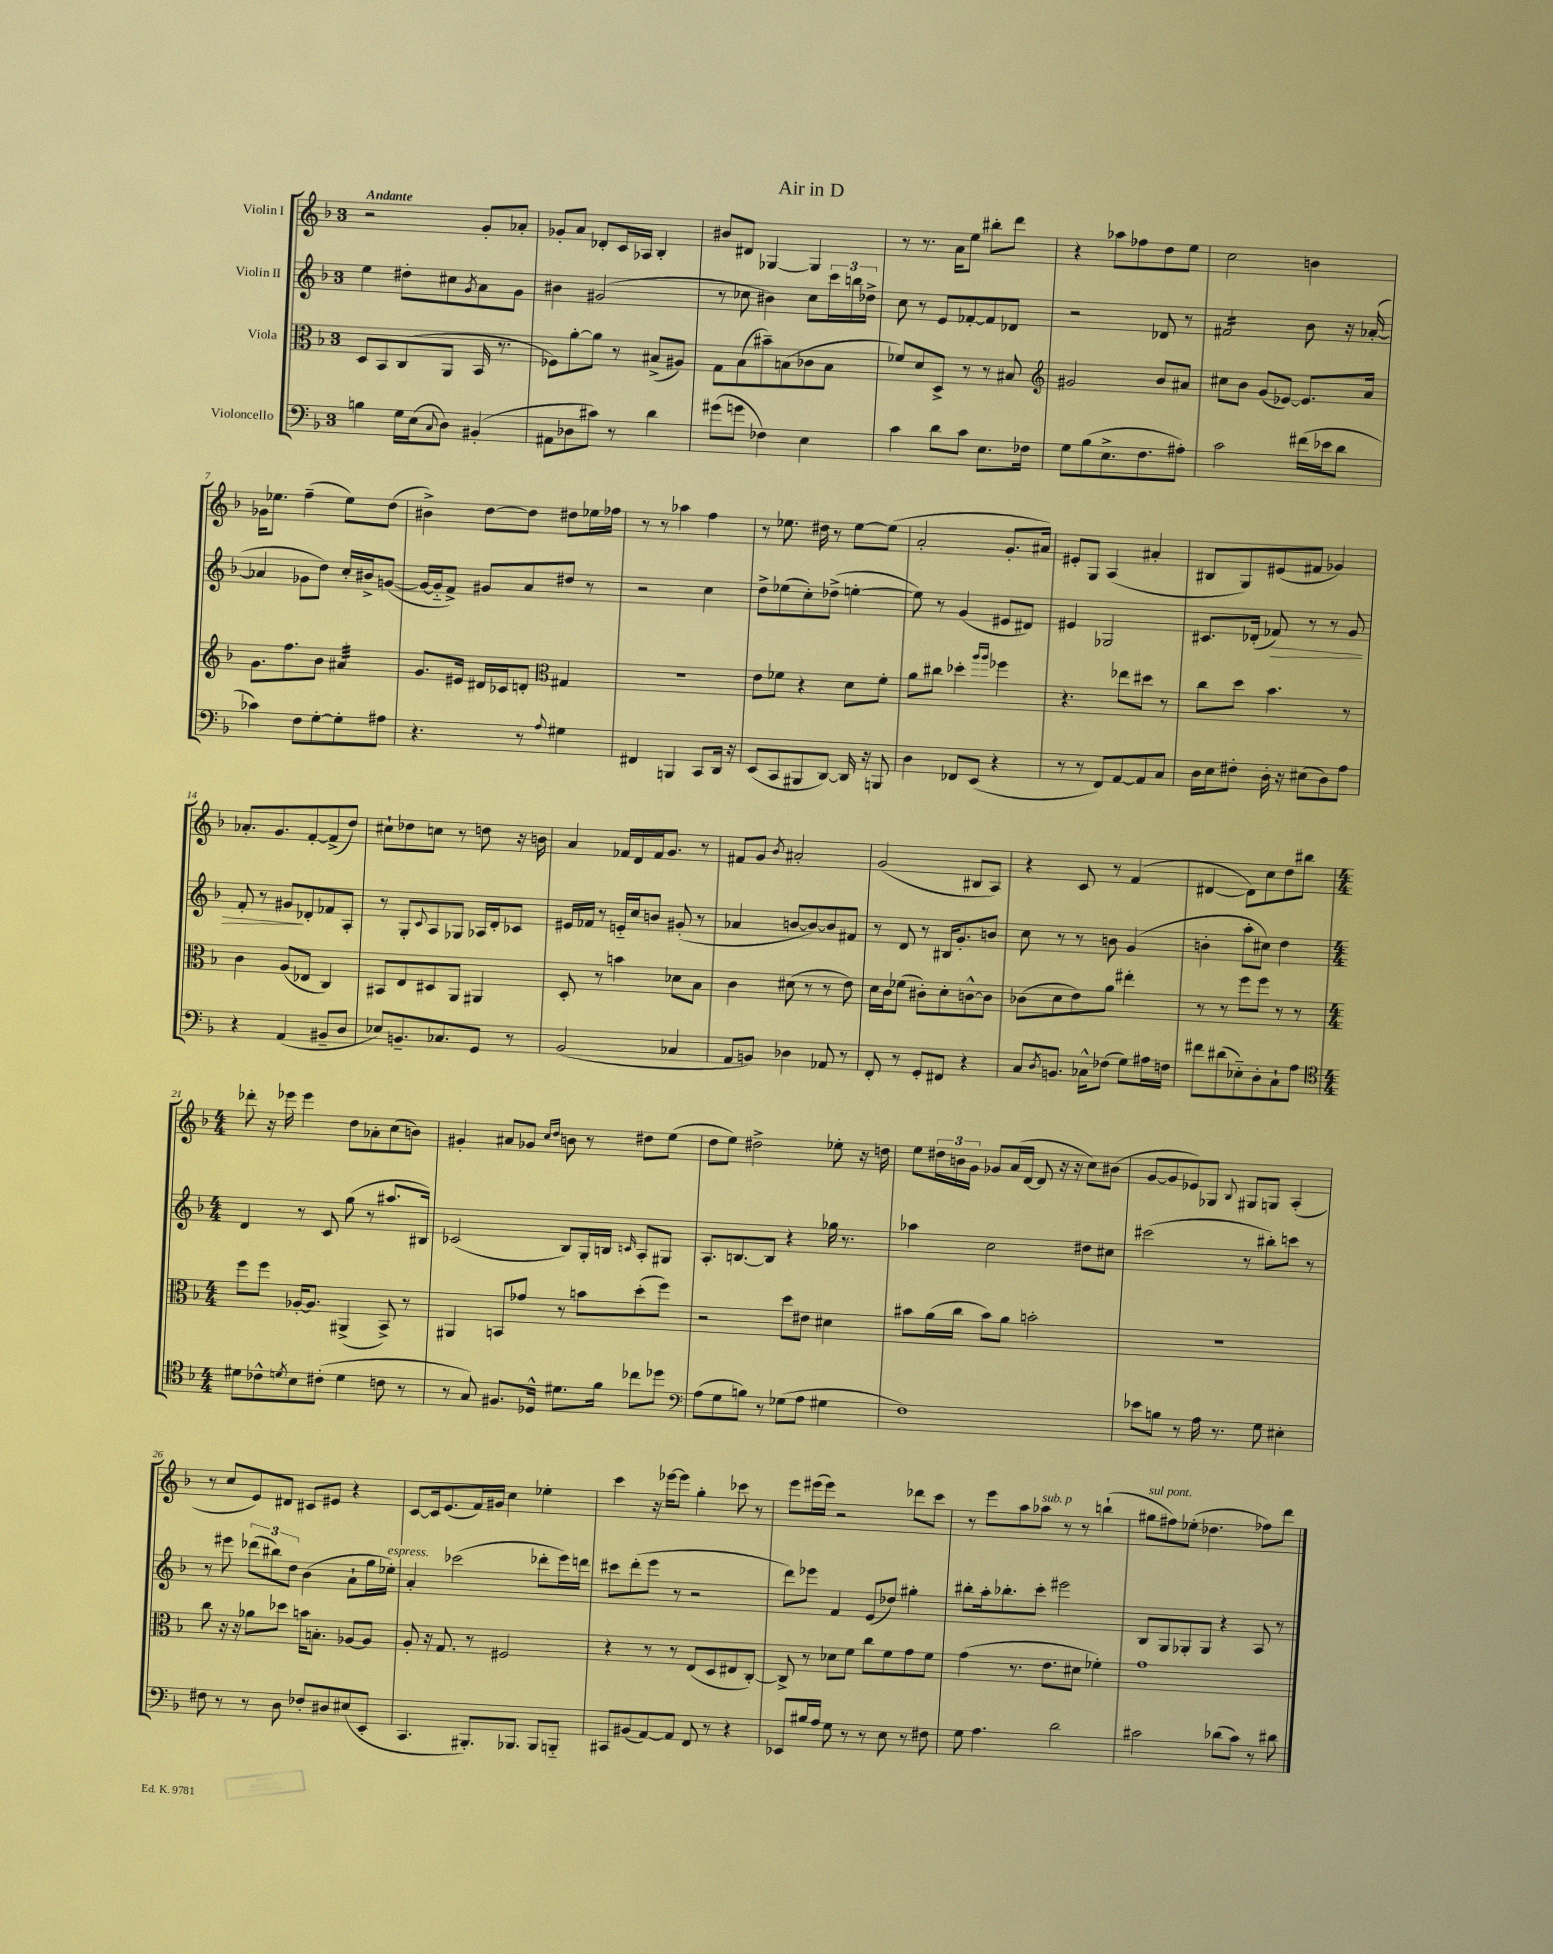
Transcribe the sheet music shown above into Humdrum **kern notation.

**kern	**kern	**kern	**kern
*staff4	*staff3	*staff2	*staff1
*clefF4	*clefC3	*clefG2	*clefG2
*k[b-]	*k[b-]	*k[b-]	*k[b-]
*M3/4	*M3/4	*M3/4	*M3/4
4B\	8D/L	4ee\	2r
.	8BB-/	.	.
16G\LL	(8C/	8dd#'\L	.
(16E\J	.	.	.
8qqC/	.	.	.
8D\J)	8AA/J	8cc#\	.
.	.	8qg/	.
(4BB#'/	16BB-/	8a\	8g'/L
.	8.r	.	.
.	.	8g\J	8a-'/J
=	=	=	=
8AA#\L	8F-\L)	4b#\	8g-'/L
8D-\	[8a'\	.	8a/J
8c#\J)	8a\]J	(2g#/	8d-'/L
8r	8r	.	16c/L
.	.	.	16A-/JJ
4d\	(8B#^/L	.	4B-'/
.	8A#/J)	.	.
=	=	=	=
(8g#\L	8G\L	8r	8b#/L
8g\J	(8B-\	8cc-\	8d#/J
4F-\)	8b#~\)	4b#\)	[4G-/
.	(8B\	.	.
4E\	8c-\	8cc-\L	4G-/]
.	8B\J	24ccc\L	.
.	.	24bb\	.
.	.	24dd-^\JJ	.
=	=	=	=
4c\	8f-/L)	8cc\	8r
.	8d/	8r	8.r
8d\L	8D^/J	8e/L	.
.	.	.	16a\LK
8c\J	8r	[8f-'/	8ee\J
8.E\L	8r	8f-/]	8bb#'\L
.	8B#/	8d-/J	8ddd\J
16F-\Jk	.	.	.
=	=	=	=
*	*clefG2	*	*
8G\L	2g#/	2r	4r
(8B-\	.	.	.
8.E^\	.	.	8aa-\L
.	.	.	8ff-\
8.F\	.	.	.
.	8b-/L	8d-/	8dd\
8A#'\J)	8a#/J	8r	8ee\J
=	=	=	=
2c\	8cc#\L	2f#/	2cc\
.	8b-\J	.	.
.	(8g/L	.	.
.	[8e-/J)	.	.
(16f#\LL	8.e-/]L	8b-\	4b\
16e-\J	.	.	.
8d\J	.	16r	.
.	16a/Jk	([16a-'/	.
=	=	=	=
4c-\)	8.g\L	4a-/]	16g-\LK
.	.	.	8.ee-\J
.	8.ff\	.	.
8F\L	.	8g-\L	(4ff~\
[8G'\	8b-\J	8dd\J)	.
8G'\]	4a#/	16cc'/LL	8ee-\L)
.	.	16b#^/J	.
8A#\J	.	([8g/J	(8dd\J
=	=	=	=
4.r	8.g/L	16g/_LL	4b#^\)
.	.	16g'~/]J	.
.	.	8f^/J)	.
.	16e#/Jk	.	.
.	16d#/LL	8g#/L	[8dd\L
.	16c-/J	.	.
8r	8d'/J	8a/	8dd\]J
*	*clefC3	*	*
8qqA/	.	.	.
4G#\	4G#/	8dd#/J	8dd#\L
.	.	8r	16ee-\L
.	.	.	16ff-\JJ
=	=	=	=
4FF#/	2.r	2r	8r
.	.	.	8r
4BBB/	.	.	4aa-\
8CC/L	.	4cc\	4ff\
16DD/Jk	.	.	.
16r	.	.	.
=	=	=	=
(8EE/L	8e\L	8dd^\L	8r
8CC/	8f-\J	(8ee-\	8.ee-\
8BBB#/	4r	8cc'\)	.
.	.	.	16dd#\
[8DD/J)	.	(8dd-^\J	8r
16DD/]	8d\L	[4ee'\	[8ee-\L
16r	.	.	.
8BBB/	8f-'\J	.	(8ee-\]J
=	=	=	=
4D\	8a\L	8ee\])	2a'/
.	8cc#\J	8r	.
8FF-/L	4dd-'\	(4g/	.
(8EE/J	.	.	.
.	16qqaa/LL	.	.
.	16qqaa/JJ	.	.
4r	4ff-\	8e#/L	8.g'/L
.	.	8d#/J)	.
.	.	.	16a#/Jk)
=	=	=	=
8r	4.r	4e#/	8e#'/L
8r	.	.	8G/J
8FF/L)	.	2G-/	(4A/
[8AA/	8ee-\L	.	.
8AA/]	8dd#\J	.	4a#'/
8C/J	8r	.	.
=	=	=	=
16D\LL	8cc\L	8.c#/L	8B#/L
16E\J	.	.	.
8F#'\J	8dd\J	.	8G/)
.	.	(16d-'/Jk	.
16D'\	4.b-\	8f-/)	(8e#/
16r	.	.	.
(8E#\L	.	8r	8f#/J
8D\)	.	8r	4g-/)
8A\J	8r	8g/	.
=	=	=	=
4r	4c\	8f'/	8.a-'/L
.	.	8r	.
.	.	.	8.g/
(4AA/	(8A/L	8g#/L	.
.	8E-/J	8d-'/	[8f'/
8BB#~/L	4C/)	8f-/	(8f^/]
8D/J	.	8A'/J	8dd/J)
=	=	=	=
8E-/L)	8BB#/L	8r	8cc#`\L
8.BB~/	8E/	8G'/L	8dd-\
.	.	8qqc/	.
.	8D#/	8A/	8cc\J
8.C-/	.	.	.
.	8AA/J	8G-/J	8r
8GG/J	4AA#/	16A-/LL	8dd\
.	.	16d'/J	.
8r	.	8c-/J	16r
.	.	.	16b\
=	=	=	=
(2BB-/	8D'/	16e#/LL	4a/
.	.	16f-/JJ	.
.	8r	8r	.
.	4b\	16e'~/LL	16f-/LL
.	.	16cc/J	16d/
.	.	8b/J	16f-/J
.	.	.	8.g/J
4C-/	8d-\L	(8g#'/	.
.	8B-\J	8r	8r
=	=	=	=
8AA/L	4c\	4a-/	8f#/L
8BB/J)	.	.	8g/J
.	.	.	8qb-/
4D-\	(8d#\	[8b/L	2a#'/
.	8r	8b/_)	.
8AA-/	8r	8b/]	.
8r	8e\)	8f#/J	.
=	=	=	=
8FF'/	16d\LL	8r	(2g/
.	16c\J	.	.
8r	(8f-\J	8d/	.
8GG'/L	8c#'\L)	8r	.
8FF#/J	8d'\	16B#/LK	.
.	.	8.g'/	.
4r	[8c^^\	.	8B#/L
.	8c\]J	8b/J	8A/J)
=	=	=	=
8C/L	(8c-\L	8cc\	4r
8qD/	.	.	.
8.BB/J	8d\	8r	.
.	8e\)	8r	8c/
16C-^^\LK	.	.	.
(8F-\J	8a\J	8b\	8r
8G\L)	4ee#'\	(4g/	(4f/
16A#\L	.	.	.
16F\JJ	.	.	.
=	=	=	=
8f#\L	8r	4b'\	[4d#/
(8d#\	8r	.	.
8E-'~\)	8ff\L	8aa'\L	8d#\]L)
8D'\	8ff\J	8cc#\J)	8cc\
8C`\	8r	4dd\	8dd\
8A\J	8r	.	8bb#\J
=	=	=	=
*clefC4	*	*	*
*M4/4	*M4/4	*M4/4	*M4/4
8d#\L	8ff\L	4d/	8ddd-'\
8c-^^\	8ff\J	.	16r
.	.	.	16eee-\
8qd/	.	.	.
8B-\	[16A-'/LK	8r	4eee-\
.	8.A-/]J	.	.
(8c#'\J	.	8c/	.
4d\	(4AA#^/	(8gg\	8dd\L
.	.	8r	8a-'\
8c\	8BB-^/)	8.aa#/L	(8cc\
8r	8r	.	8b\J)
.	.	16B#/Jk)	.
=	=	=	=
8r	4AA#/	(2c-/	4g#'/
8G/)	.	.	.
8.F#/L	8BB/L	.	8a#/L
.	8g-/J	.	8g-/J
16D-^^/Jk	.	.	.
.	.	.	16qqcc/LL
.	.	.	16qqdd/JJ
8.d#\L	8r	8B-/L)	8b\
.	8b\L	16G'/L	8r
16f\Jk	.	16B/JJ	.
.	.	16qqc/	.
8cc-\L	(8dd'\	8A'/L	8dd#\L
8dd-\J	8ff\J)	8G#/J	(8ee\J
=	=	=	=
*clefF4	*	*	*
(8A\L	2r	8.A'/L	8dd\L
8G\	.	.	8ee\J)
.	.	[8.B/	.
8B\J)	.	.	2dd#^\
8r	.	8B/]J	.
(8G-\L	8dd\L	4r	.
8A\J	8e#\J	.	.
4G#\	4d#\	16gg-\	8ee-'\
.	.	8.r	.
.	.	.	16r
.	.	.	16dd\
=	=	=	=
1F)	8b#\L	4aa-\	8ee\L
.	(16a\L	.	24dd#\L
.	.	.	24b\
.	16cc\JJ	.	.
.	.	.	24g\JJ
.	8b#\L)	2cc\	8g-/L
.	8a\J	.	(16a/L
.	.	.	[16d/JJ
.	2b'\	.	8d/]
.	.	.	16r
.	.	.	16r
.	.	8dd#\L	8cc\L)
.	.	8cc#\J	(8b#\J
=	=	=	=
8e-\L	1r	(2ccc#\	[8g/L
8B\J	.	.	8g/]
8r	.	.	8e-/)
16A\	.	.	8G-/J
8.r	.	.	.
.	.	.	8qqB-/
.	.	8r	8G#/L
8G\	.	8bb#'\L)	8G/J
4E#'\	.	8ccc\J	(4A'/
.	.	8r	.
=	=	=	=
8F#\	8cc\	8r	8r
8r	16r	8eee#\	8cc/L
.	16r	.	.
8r	8a-\L	(12ddd-\L	8e/)
.	.	12bb#\)	.
8D\	8dd-\J	.	8d#/J
.	.	12dd\J	.
8F-'/L	16b\LK	(4b-\	8c#/L
.	8.B'\J	.	.
8D#/	.	.	8e#/J
(8E#/	[8A-/L	8a`\L	4r
8EE'/J	8A-/]J	16gg\L	.
.	.	16ee-'\JJ)	.
=	=	=	=
4.CC/	8A'/	4a'/	[8c/L
.	16r	.	16c/]k
.	8.G/	.	(8.e/
.	.	(2ccc-\	.
8.BBB#'/L)	8r	.	16f/L)
.	.	.	16g#/JJ
.	2F#/	.	4cc\
8.BBB-/J	.	.	.
8BBB-/L	.	8ddd-'\L	4ee-'\
8BBB'~/J	.	16eee\L)	.
.	.	16ddd\JJ	.
=	=	=	=
8CC#/L	4r	8ccc#\L	4ccc\
(8BB#/	.	(8ddd'\	.
[8AA/)	8r	8eee\J	16r
.	.	.	[16eee-\LK
8AA/]J	8r	8r	8eee-\]J
8FF/	(8E/L	2r	4gg'\
8r	8D/	.	.
4r	8E#/	.	8ccc-\
.	[8C'/J)	.	8r
=	=	=	=
8EE-/L	8C^/]	8ddd\L)	8eee\L
16B#/L	8r	8eee-\J	(16eee#\L
16A/JJ	.	.	16eee#\JJ)
8G\	8d-\L	4f/	2r
8r	8f\J	.	.
8r	8cc\L	(8e/L	.
8E\	8f\	8dd-/J)	.
8r	8g\	4gg#'\	8ddd-\L
8F#\	8f\J	.	8ccc\J
=	=	=	=
8G\	(4g\	8bb#'\L	8r
4.A\	.	16aa'\k	8eee\L
.	.	8.bb-'\	.
.	8.r	.	8aa\
.	.	8ccc'\J	8aa-\J
.	8.e\L	.	.
2d\	.	2eee#\	8r
.	8d#\J	.	8r
.	4f-'\)	.	(4bb`\
=	=	=	=
2c#\	1g	8B-/L	8gg#\L
.	.	8G/	8ff#\)
.	.	8G-'/	(8ee-'\J
.	.	8G-/J	4.dd-\
(8d-\L	.	4r	.
8c#\J)	.	.	.
8r	.	8A/	8ff-\L)
8d#\	.	8r	8ddd\J
==	==	==	==
*-	*-	*-	*-
